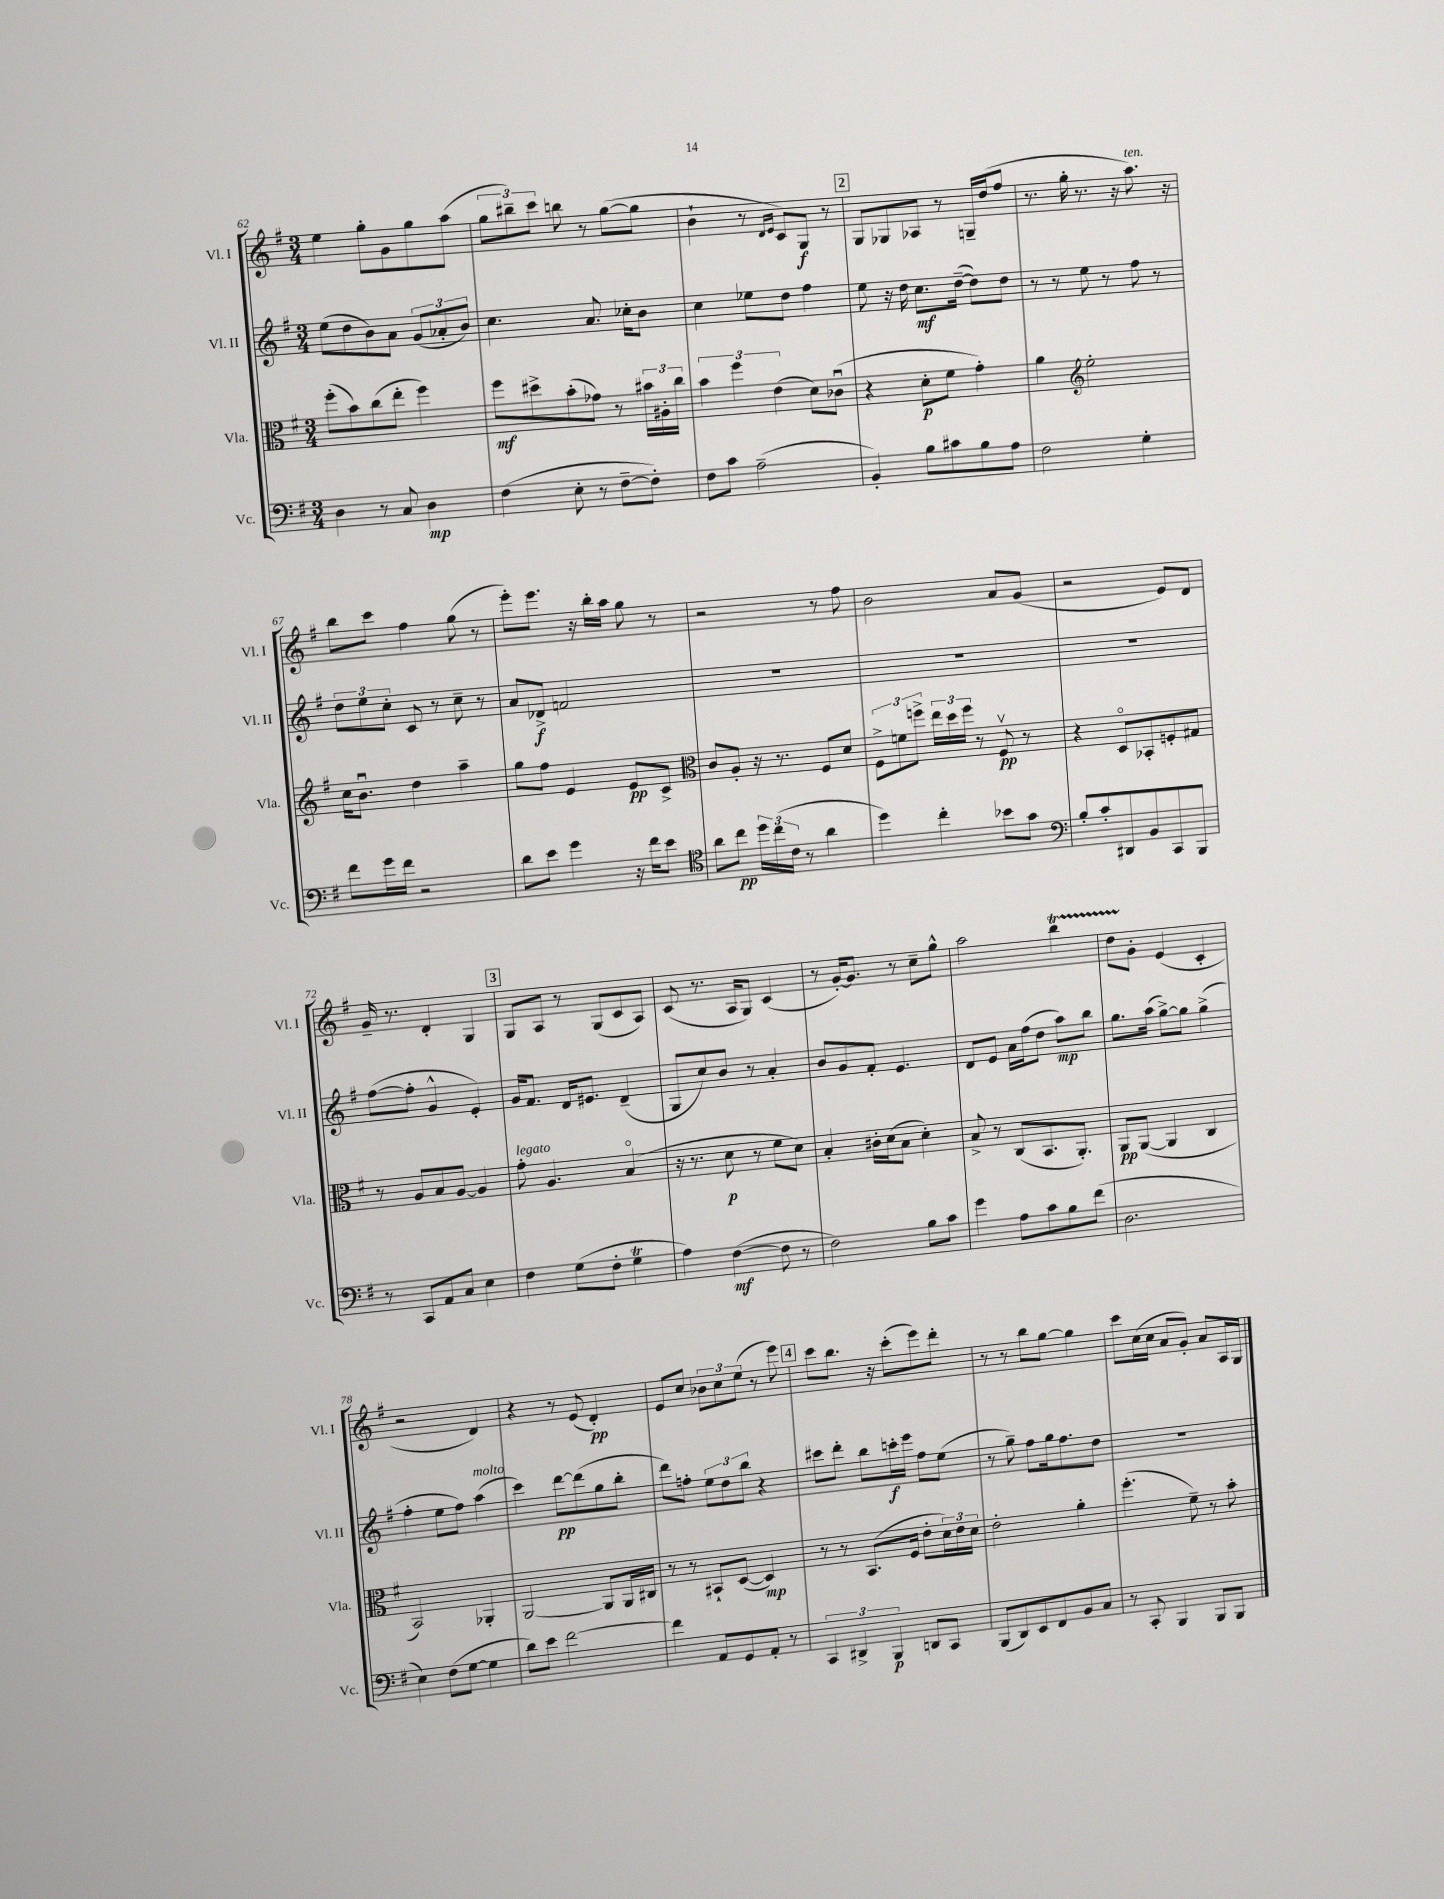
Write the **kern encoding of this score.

**kern	**dynam	**kern	**dynam	**kern	**dynam	**kern	**dynam
*part4	*part4	*part3	*part3	*part2	*part2	*part1	*part1
*staff4	*staff4	*staff3	*staff3	*staff2	*staff2	*staff1	*staff1
*I"Vc.	*	*I"Vla.	*	*I"Vl. II	*	*I"Vl. I	*
*I'Vc.	*	*I'Vla.	*	*I'Vl. II	*	*I'Vl. I	*
*clefF4	*	*clefC3	*	*clefG2	*	*clefG2	*
*k[f#]	*	*k[f#]	*	*k[f#]	*	*k[f#]	*
*M3/4	*	*M3/4	*	*M3/4	*	*M3/4	*
=62	=62	=62	=62	=62	=62	=62	=62
4D\	.	(8ff#'\L	.	(8ee\L	.	4ee\	.
.	.	8b\)	.	8dd\	.	.	.
8r	.	(8cc\	.	8b\)	.	8gg'\L	.
8C/	.	8ee'\J	.	8a\J	.	8g\	.
4D\	mp	4ff#\)	.	(12g/L	.	8gg\	.
.	.	.	.	12a-X'/	.	.	.
.	.	.	.	.	.	(8aa\J	.
.	.	.	.	12b/J)	.	.	.
=63	=63	=63	=63	=63	=63	=63	=63
(4F#\	.	8ff#\L	mf	4.cc\	.	12gg\L	.
.	.	.	.	.	.	12bb#X~\)	.
.	.	8dd#X^\	.	.	.	.	.
.	.	.	.	.	.	12ccc\J	.
8E'\	.	(8b'\	.	.	.	8bbn\	.
8r	.	8g-X\J)	.	8.a/	.	8r	.
[8F#~\L	.	8r	.	.	.	([8gg\L	.
.	.	.	.	16cc-X'\KL	.	.	.
8F#'\J])	.	24b#X\LL	.	8b\J	.	8gg\J]	.
.	.	24A#X'\	.	.	.	.	.
.	.	24cc\JJ	.	.	.	.	.
=64	=64	=64	=64	=64	=64	=64	=64
8F#\L	.	6b\	.	4cc\	.	4b`\	.
8c\J	.	.	.	.	.	.	.
.	.	6ff#\	.	.	.	.	.
(2A~\	.	.	.	8ee-X\L	.	8r	.
.	.	(6e\	.	.	.	.	.
.	.	.	.	.	.	16qqd/LL	.
.	.	.	.	.	.	16qqe/JJ	.
.	.	.	.	8dd\J	.	8c/L)	.
.	.	8d\L)	.	4ff#\	.	8G/J	f
.	.	(8c-Xu\J	.	.	.	8r	.
!!LO:REH:place=s1:t=2
=65	=65	=65	=65	=65	=65	=65	=65
4BB'/)	.	4r	.	8ee\	.	8G/L	.
.	.	.	.	16r	.	8G-X/	.
.	.	.	.	16dd\	.	.	.
8B\L	.	8d'\L	p	8.cc\L	mf	8A-X/J	.
8c#X\	.	8f#\J	.	.	.	8r	.
.	.	.	.	([16dd~\Jk	.	.	.
8B\	.	4g'\)	.	8dd\L])	.	16Gn~/LL	.
.	.	.	.	.	.	(16dd/J	.
8A\J	.	.	.	8dd\J	.	8ff#/J	.
=66	=66	=66	=66	=66	=66	=66	=66
2F#\	.	4a\	.	8r	.	8.r	.
.	.	.	.	8r	.	.	.
.	.	.	.	.	.	16gg'\	.
*	*	*clefG2	*	*	*	*	*
.	.	2ee'\	.	8ee\	.	8.r	.
.	.	.	.	8r	.	.	.
.	.	.	.	.	.	16r	.
!	!	!	!	!	!	!LO:TX:a:i:t=ten.	!
4G'\	.	.	.	8ff#\	.	8.aa\)	.
.	.	.	.	8r	.	.	.
.	.	.	.	.	.	16r	.
!!LO:LB:g=z
=67	=67	=67	=67	=67	=67	=67	=67
8f#\L	.	16cc\KL	.	12dd\L	.	8bb\L	.
.	.	8.bu\J	.	.	.	.	.
.	.	.	.	12ee\	.	.	.
16g\L	.	.	.	.	.	8ccc\J	.
.	.	.	.	12cc'\J	.	.	.
16f#\JJ	.	.	.	.	.	.	.
2r	.	4dd\	.	8c/	.	4ff#\	.
.	.	.	.	8r	.	.	.
.	.	4aa~\	.	8cc~\	.	(8gg\	.
.	.	.	.	8r	.	8r	.
=68	=68	=68	=68	=68	=68	=68	=68
8d\L	.	8gg\L	.	8a/L	.	8eee'\L)	.
8e\J	.	8ff#\J	.	8d-X^/J	f	8.eee\J	.
4g\	.	4e/	.	2fn/	.	.	.
.	.	.	.	.	.	16r	.
.	.	.	.	.	.	16bb'\LL	.
.	.	.	.	.	.	16aa\JJ	.
16r	.	8e/L	pp	.	.	8gg\	.
16f#\KL	.	.	.	.	.	.	.
8e\J	.	8c^/J	.	.	.	8r	.
=69	=69	=69	=69	=69	=69	=69	=69
*clefC4	*	*clefC3	*	*	*	*	*
8a\L	.	8c/L	.	2.r	.	2r	.
8cc\J	pp	8A'/J	.	.	.	.	.
24dd\LL	.	16r	.	.	.	.	.
(24cc\	.	.	.	.	.	.	.
.	.	8.r	.	.	.	.	.
24c\JJ	.	.	.	.	.	.	.
8r	.	.	.	.	.	.	.
4a\	.	8F#/L	.	.	.	8r	.
.	.	8d/J	.	.	.	8ff#\	.
=70	=70	=70	=70	=70	=70	=70	=70
4dd\)	.	12F#^\L	.	2.r	.	2b\	.
.	.	12fn\	.	.	.	.	.
.	.	12ffn^\J	.	.	.	.	.
4cc'\	.	24ee\LL	.	.	.	.	.
.	.	24dd\	.	.	.	.	.
.	.	24ff\JJ	.	.	.	.	.
.	.	8r	.	.	.	.	.
8b-X\L	.	8F#v/	pp	.	.	8a/L	.
8g\J	.	8r	.	.	.	(8g/J	.
=71	=71	=71	=71	=71	=71	=71	=71
*clefF4	*	*	*	*	*	*	*
8B'/L	.	4r	.	2.r	.	2r	.
8c'/	.	.	.	.	.	.	.
8DD#X/	.	8D/L	.	.	.	.	.
8BB/	.	8BB-X'/	.	.	.	.	.
8CC/	.	8Fn'/	.	.	.	8e/L)	.
8BBB/J	.	8G#X/J	.	.	.	8d/J	.
!!LO:LB:g=z
=72	=72	=72	=72	=72	=72	=72	=72
8r	.	8r	.	([8ff#\L	.	16g~/	.
.	.	.	.	.	.	8.r	.
8CC/L	.	8A/L	.	8ff#'\J]	.	.	.
8AA/	.	8B/	.	4g^^/	.	4d'/	.
8C/J	.	[8A/J	.	.	.	.	.
4E\	.	4A/]	.	4e'/)	.	4G/	.
!!LO:REH:place=s1:t=3
=73	=73	=73	=73	=73	=73	=73	=73
!	!	!LO:TX:a:i:t=legato	!	!	!	!	!
4F#\	.	8g'\	.	16g/KL	.	8G/L	.
.	.	.	.	8.f#/J	.	.	.
.	.	4.A/	.	.	.	8A/J	.
(8G\L	.	.	.	16d/KL	.	8r	.
.	.	.	.	8.e#X/J	.	.	.
8F#'\J	.	.	.	.	.	(8G/L	.
4GT\	.	(4B/	.	(4d~/	.	8c/	.
.	.	.	.	.	.	8A/J)	.
=74	=74	=74	=74	=74	=74	=74	=74
4A\)	.	16r	.	8G/L	.	(8c/	.
.	.	8.r	.	.	.	.	.
.	.	.	.	8cc/)	.	8.r	.
([4F#\	mf	8d\	p	8b/J	.	.	.
.	.	.	.	.	.	16A/KL	.
.	.	8r	.	8r	.	8G/J)	.
8F#\]	.	8f#\L	.	4a'/	.	(4c/	.
8r	.	8d\J)	.	.	.	.	.
=75	=75	=75	=75	=75	=75	=75	=75
2F#\)	.	4B'/	.	8b/L	.	8r	.
.	.	.	.	8g/	.	[16g'/KL)	.
.	.	.	.	.	.	8.g/J]	.
.	.	16c#X'\LL	.	8f#'/J	.	.	.
.	.	(16d\J	.	.	.	.	.
.	.	8B\J	.	4.e/	.	8r	.
8B\L	.	4d'\)	.	.	.	8cc~\L	.
8c\J	.	.	.	.	.	8gg^^\J	.
=76	=76	=76	=76	=76	=76	=76	=76
4g\	.	8B^/	.	8d/L	.	2aa\	.
.	.	8r	.	8e/J	.	.	.
8A\L	.	(8C/L	.	16a\LL	.	.	.
.	.	.	.	(16ff#\J	.	.	.
8c\	.	8.BB/	.	8dd\J	.	.	.
8B\	.	.	.	8aa\L)	mp	4bbt\	.
.	.	8.AA'/J)	.	.	.	.	.
(8f#\J	.	.	.	8bb\J	.	.	.
=77	=77	=77	=77	=77	=77	=77	=77
2.D\	.	8AA/L	pp	8.gg\L	.	8ddTTT\L	.
.	.	([8AA/J	.	.	.	8g'\J	.
.	.	.	.	(16aa\Jk	.	.	.
.	.	4AA/]	.	[8gg^\L)	.	(4e/	.
.	.	.	.	8gg\J]	.	.	.
.	.	4C/	.	(4gg^\	.	4c'/	.
!!LO:LB:g=z
=78	=78	=78	=78	=78	=78	=78	=78
4E\)	.	2BB/)	.	4ff#'\	.	2r	.
(8F#\L	.	.	.	8ee\L	.	.	.
[8G\J	.	.	.	8ff#\J)	.	.	.
!	!	!	!	!LO:TX:a:i:t=molto	!	!	!
4G\]	.	4AA-X'/	.	(4aa\	.	4d/)	.
=79	=79	=79	=79	=79	=79	=79	=79
8d\L)	.	[2AA/	.	4ccc\)	.	4r	.
8e\J	.	.	.	.	.	.	.
[2f#\	.	.	.	[8ddd\L	pp	8r	.
.	.	.	.	(8ddd\]	.	(8e/	.
.	.	8AA/L]	.	8gg\	.	4d'/)	pp
.	.	16AA/L	.	8bb'\J	.	.	.
.	.	16C#X/JJ	.	.	.	.	.
=80	=80	=80	=80	=80	=80	=80	=80
4f#\]	.	8r	.	8ddd\L)	.	8e/L	.
.	.	8r	.	8ffn'\J	.	8cc/J	.
8AA/L	.	8BB#X`/L	.	12ee\L	.	12b-X\L	.
.	.	.	.	12dd\	.	12cc\	.
8GG/	.	([8D/J	.	.	.	.	.
.	.	.	.	12bb\J	.	(12ee\J	.
8AA'/J	.	4D/])	mp	4r	.	8r	.
8r	.	.	.	.	.	8eee\)	.
!!LO:REH:place=s1:t=4
=81	=81	=81	=81	=81	=81	=81	=81
6CC/	.	8r	.	8ccc#X\L	.	8ccc\L	.
.	.	8r	.	8ddd'\J	.	8.bb\J	.
6DD#X^/	.	.	.	.	.	.	.
.	.	(8.BB/L	.	8bb\L	.	.	.
.	.	.	.	.	.	16r	.
6BBB/	p	.	.	.	.	.	.
.	.	.	.	16cccn'\L	f	(8ccc'\L	.
.	.	16F#/Jk	.	16eee\JJ	.	.	.
8DDn/L	.	8e'\L	.	8ff#\L	.	8eee\)	.
8CC/J	.	24d\L)	.	(8ee\J	.	8ddd'\J	.
.	.	24e\	.	.	.	.	.
.	.	24d\JJ	.	.	.	.	.
=82	=82	=82	=82	=82	=82	=82	=82
(8BBB/L	.	2e'\	.	8r	.	8r	.
8DD/)	.	.	.	8gg~\)	.	8r	.
8EE/	.	.	.	8ff#\L	.	8bb\L	.
8FF#/	.	.	.	16gg\k	.	[8gg\J	.
.	.	.	.	8.ff#\	.	.	.
8BB/	.	4a'\	.	.	.	4gg\]	.
8C/J	.	.	.	8dd\J	.	.	.
=83	=83	=83	=83	=83	=83	=83	=83
8r	.	(4.ff#'\	.	2.r	.	8ccc\L	.
8CC'/	.	.	.	.	.	(16cc\L	.
.	.	.	.	.	.	16cc\JJ	.
4BBB/	.	.	.	.	.	8a/L	.
.	.	8f#~\)	.	.	.	8g'/J)	.
8BBB/L	.	8r	.	.	.	8a/L	.
8BBB/J	.	8b'\	.	.	.	16A/L	.
.	.	.	.	.	.	16G/JJ	.
==	==	==	==	==	==	==	==
*-	*-	*-	*-	*-	*-	*-	*-
